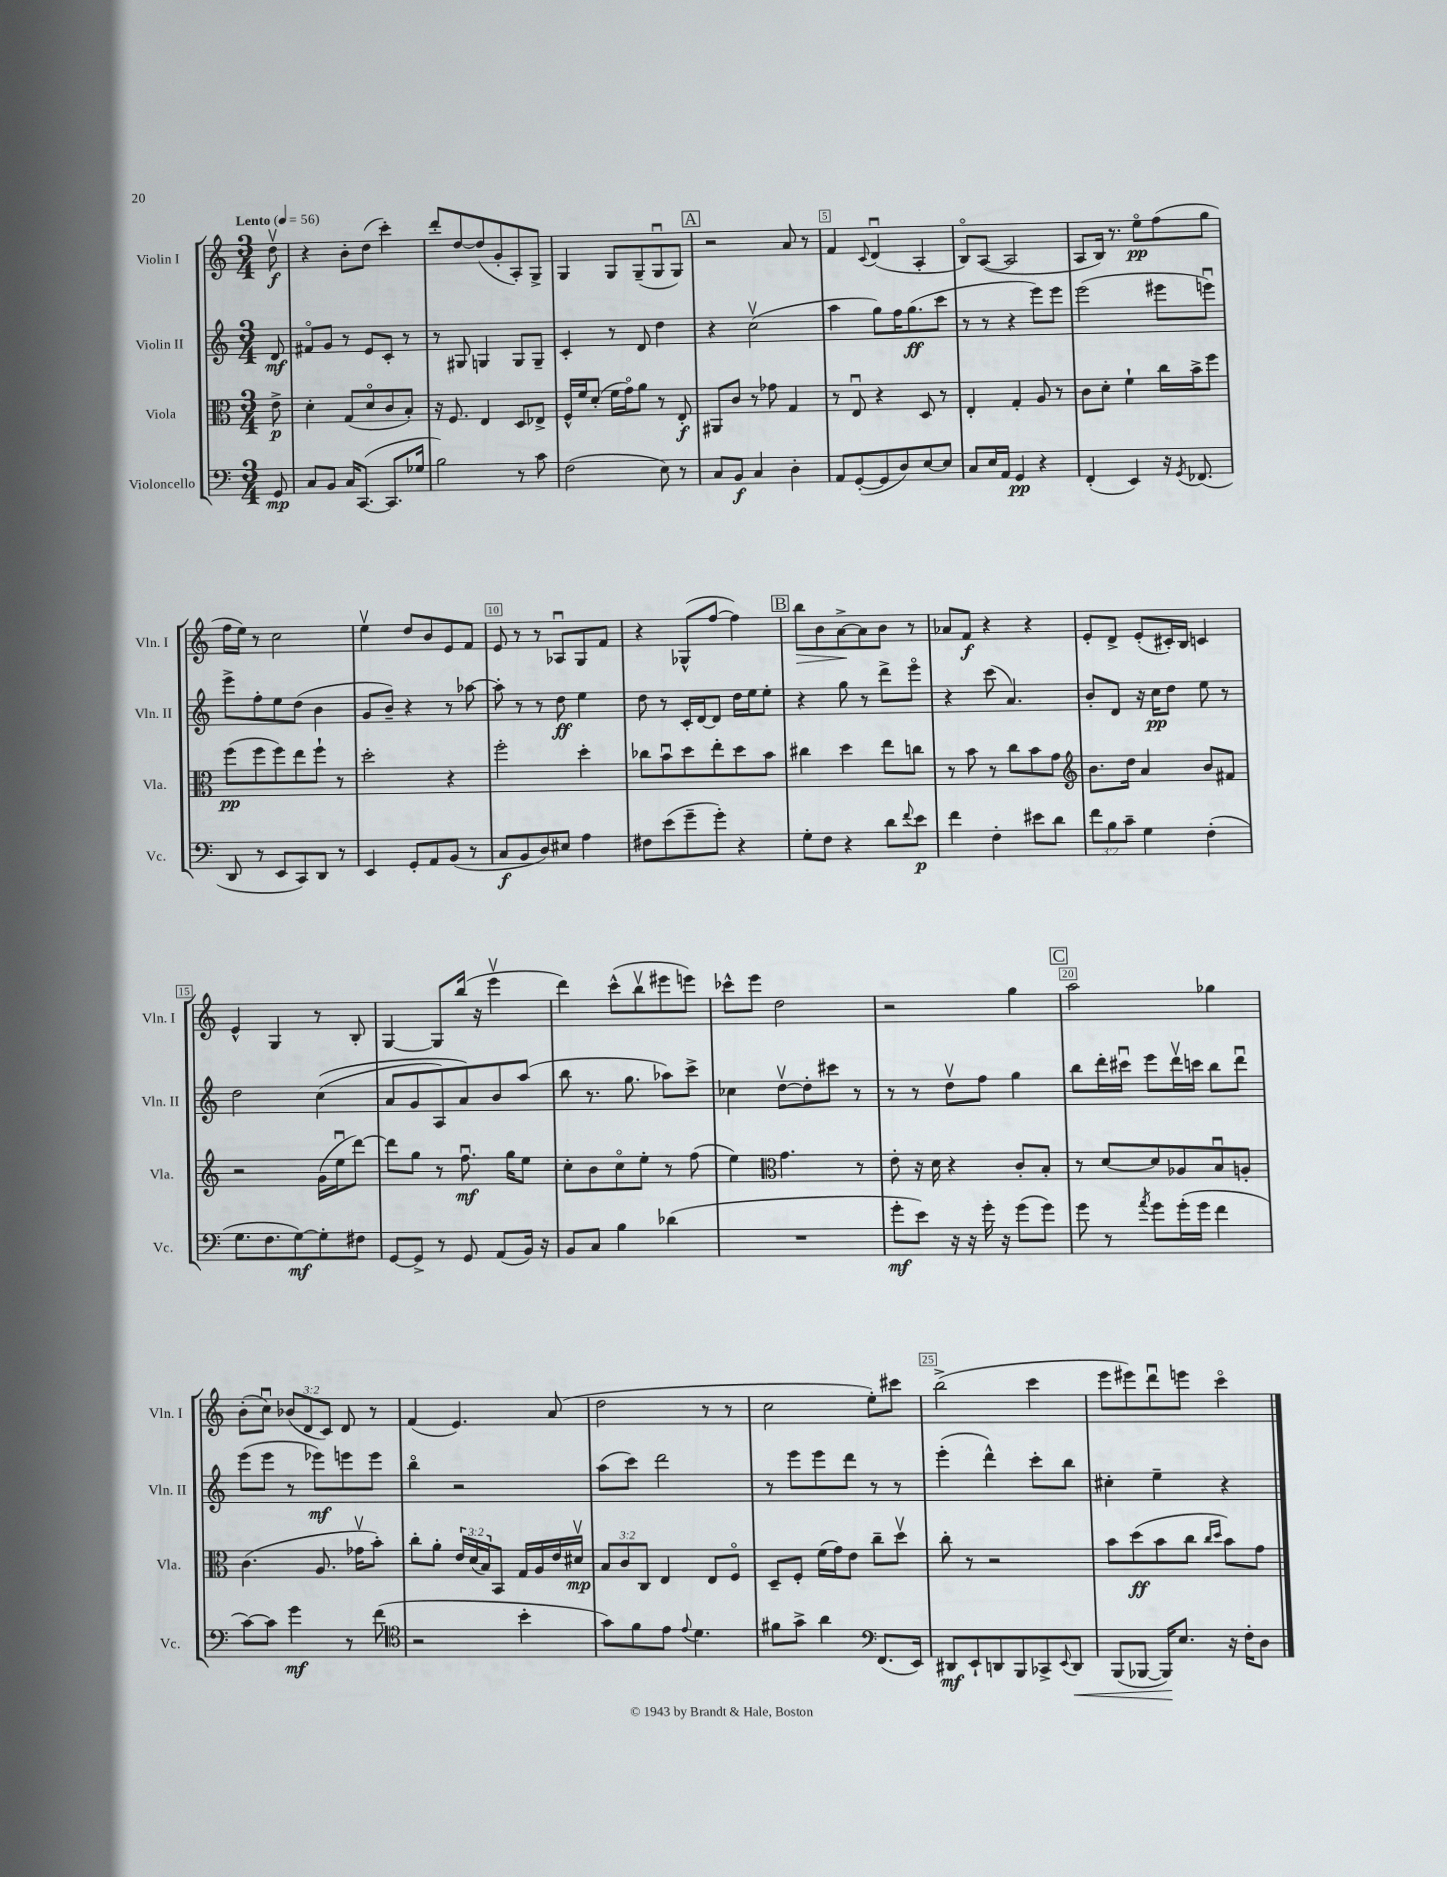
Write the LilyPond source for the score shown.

<<
\new StaffGroup <<
\new Staff = "s0" \with { instrumentName = "Violin I" shortInstrumentName = "Vln. I" } {
    \clef treble \key c \major \numericTimeSignature \time 3/4 \override Staff.TupletNumber.text = #tuplet-number::calc-fraction-text \partial 8 \tempo "Lento" 4 = 56
    d''8\upbow\f |
    r4 b'8-. d''8( c'''4-.) |
    d'''8-. d''8~ d''8( g'8-. a8-.) g8-> |
    g4 g8 g8--( g8\downbow g8) |
    \mark \markup { \box "A" } r2 a'8 r8 |
    f'4 \appoggiatura { c'8 } d'4\downbow( a4-. |
    b8\flageolet) a8~( a2 |
    a8 b16) r8. e''8\flageolet\pp f''8( g''8 |
    f''16 e''16) r8 c''2 |
    e''4\upbow d''8 b'8 e'8 f'8 |
    e'8 r8 r8 aes8\downbow g8 f'8 |
    r4 ges8-^( f''8~ f''4) |
    \mark \markup { \box "B" } b''8\> b'8 a'8~->\! a'8 b'8 r8 |
    aes'8 f'8\f r4 r4 |
    e'8-. d'8-> e'8-.( cis'16-.) b16 c'4 |
    e'4-^ g4 r8 b8-. |
    g4~ g8 b''16( r16 e'''4\upbow |
    d'''4) c'''8-^( b''8\upbow eis'''8 e'''8) |
    ces'''8-^ e'''8 d''2 |
    r2 g''4 |
    \mark \markup { \box "C" } a''2 ges''4 |
    b'8-.( c''8\downbow) \tuplet 3/2 { bes'8( d'8 c'8) } d'8 r8 |
    f'4( e'4.) a'8( |
    d''2 r8 r8 |
    c''2 e''8-.) cis'''8 |
    b''2->( c'''4 |
    e'''8 eis'''8) d'''8\downbow e'''8 c'''4\flageolet \bar "|." |
}
\new Staff = "s1" \with { instrumentName = "Violin II" shortInstrumentName = "Vln. II" } {
    \clef treble \key c \major \numericTimeSignature \time 3/4 \partial 8
    d'8\mf |
    fis'8\flageolet g'8 r8 e'8 c'8-. r8 |
    r8 gis8 g4 g8 g8-- |
    c'4-. r8 d'8 d''4 |
    \mark \markup { \box "A" } r4 c''2\upbow( |
    a''4 g''8) f''16 g''8.\ff( c'''8 |
    r8 r8 r4 e'''8) e'''8 |
    e'''2( eis'''8 e'''8\downbow) |
    e'''8-> f''8-. e''8 d''8( b'4 |
    g'8 b'8--) r4 r8 aes''8~ |
    aes''8-. r8 r8 d''8\ff e''4 |
    d''8 r8 c'16-. d'16~ d'8 d''16 e''16 e''8-. |
    \mark \markup { \box "B" } r4 g''8 r8 d'''8-> e'''8\flageolet |
    r4 c'''8( a'4.) |
    b'8-. d'8 r16 c''16\pp d''8 e''8 r8 |
    d''2 c''4(\( |
    a'8 g'8 a8) a'8\) b'8 a''8( |
    b''8 r8. g''8. aes''8) c'''8-> |
    ces''4 d''8~\upbow d''8-. cis'''8 r8 |
    r8 r8 d''8\upbow f''8 g''4 |
    \mark \markup { \box "C" } b''8 d'''16-. cis'''16\downbow e'''8 d'''16\upbow c'''16 b''8 d'''8\downbow |
    e'''8( e'''8 r8 ees'''8\mf) e'''8 e'''8 |
    b''4\flageolet r2 |
    a''8( c'''8) d'''2 |
    r8 e'''8 e'''8 d'''8 r8 r8 |
    e'''4-.( d'''4-^) c'''8-. b''8 |
    cis''4-. e''4-- r4 \bar "|." |
}
\new Staff = "s2" \with { instrumentName = "Viola" shortInstrumentName = "Vla." } {
    \clef alto \key c \major \numericTimeSignature \time 3/4 \override Staff.TupletNumber.text = #tuplet-number::calc-fraction-text \partial 8
    e'8->\p |
    d'4-. g8( d'8\flageolet c'8 b8-.) |
    r16 f8. e4 d8 ees8-> |
    f16-^ f'16 d'8-.( f'16 g'16\flageolet) a'8 r8 e8-.\f |
    \mark \markup { \box "A" } ais,8 c'8 r8 ges'8 g4 |
    r8 e8\downbow r4 d8 r8 |
    e4-. g4-. a8 r8 |
    c'8 d'8-. f'4-! c''16 b'16-> f''8 |
    f''8\pp( f''8 f''8) e''8 f''8-! r8 |
    d''2-. r4 |
    f''2-. d''4-. |
    ces''8 b'8\downbow d''8 e''8-. d''8 b'8 |
    \mark \markup { \box "B" } cis''4 d''4 e''8 c''8 |
    r8 b'8 r8 c''8 b'8 g'8 |
    \clef treble b'8. d''16 a'4 b'8 fis'8 |
    r2 g'16( e''16\downbow d'''8~) |
    d'''8 g''8 r8 f''8.\downbow\mf g''16 e''8 |
    c''8-. b'8 c''8\flageolet e''8-. r8 f''8( |
    e''4) \clef alto g'4. r8 |
    e'8-. r16 d'16 r4 c'8-. b8-. |
    \mark \markup { \box "C" } r8 d'8~ d'8 aes8 b8\downbow a8-. |
    c'4.( a8. ges'16\upbow b'8-.) |
    c''8-. a'8-. \tuplet 3/2 { e'16 d'16( b16) } b,8 g16 a16 e'16 dis'16\upbow\mp |
    \tuplet 3/2 { b8 c'8 c8 } e4 e8 f8\flageolet |
    d8-- f8-. f'16( g'16) e'8 c''8-- d''8\upbow |
    c''8-. r8 r2 |
    b'8 d''8\ff( b'8 c''8 \grace { c''16 d''16 } b'8) g'8 \bar "|." |
}
\new Staff = "s3" \with { instrumentName = "Violoncello" shortInstrumentName = "Vc." } {
    \clef bass \key c \major \numericTimeSignature \time 3/4 \override Staff.TupletNumber.text = #tuplet-number::calc-fraction-text \partial 8
    g,8\mp |
    c8 b,8 c16 c,8.~( c,8. ges16 |
    b2) r8 c'8 |
    f2( e8) r8 |
    \mark \markup { \box "A" } c8 b,8\f c4 d4-. |
    a,8 g,8~-.( g,8 d8) e8~ e8 |
    c8 e16 a,16 g,4\pp r4 |
    f,4-.( e,4) r16 \acciaccatura { g,8 } fes,8.( |
    d,8 r8 e,8 c,8) d,8 r8 |
    e,4 g,8-. a,8 b,8( r8 |
    c8\f b,8 d8) eis8 a4 |
    fis8 e'8( g'8-- g'8-.) r4 |
    \mark \markup { \box "B" } g8-. f8 r4 d'8 \appoggiatura { f'8 } e'8\p |
    f'4 f4-. eis'8 d'8 |
    \tuplet 3/2 { f'8 b8 c'8-- } g4 f4-.( |
    g8. f8. g8~\mf) g8-. fis8 |
    g,8~ g,8-> r8 g,8 a,8( b,16) r16 |
    b,8 c8 b4 des'4( |
    R2. |
    g'8-.\mf e'8) r16 r16 g'16-. r16 g'8( g'8) |
    \mark \markup { \box "C" } g'8 r8 \acciaccatura { a'8 } g'8 g'16-.( g'16 f'4 |
    c'8~) c'8 g'4\mf r8 f'8( |
    \clef tenor r2 b'4-. |
    g'8) f'8 e'8 \appoggiatura { e'8 } d'4. |
    fis'8 g'8-> a'4 \clef bass f,8.( e,16) |
    dis,8\mf e,8-! d,8 b,,8 ces,8-> \appoggiatura { e,8 } d,8\< |
    b,,8( bes,,8~ bes,,16\!) e8. r16 f16-. d8 \bar "|." |
}
>>
>>
\layout { \context { \Score \override BarNumber.break-visibility = ##(#f #t #t) barNumberVisibility = #(every-nth-bar-number-visible 5) \override BarNumber.stencil = #(make-stencil-boxer 0.1 0.3 ly:text-interface::print) } }
